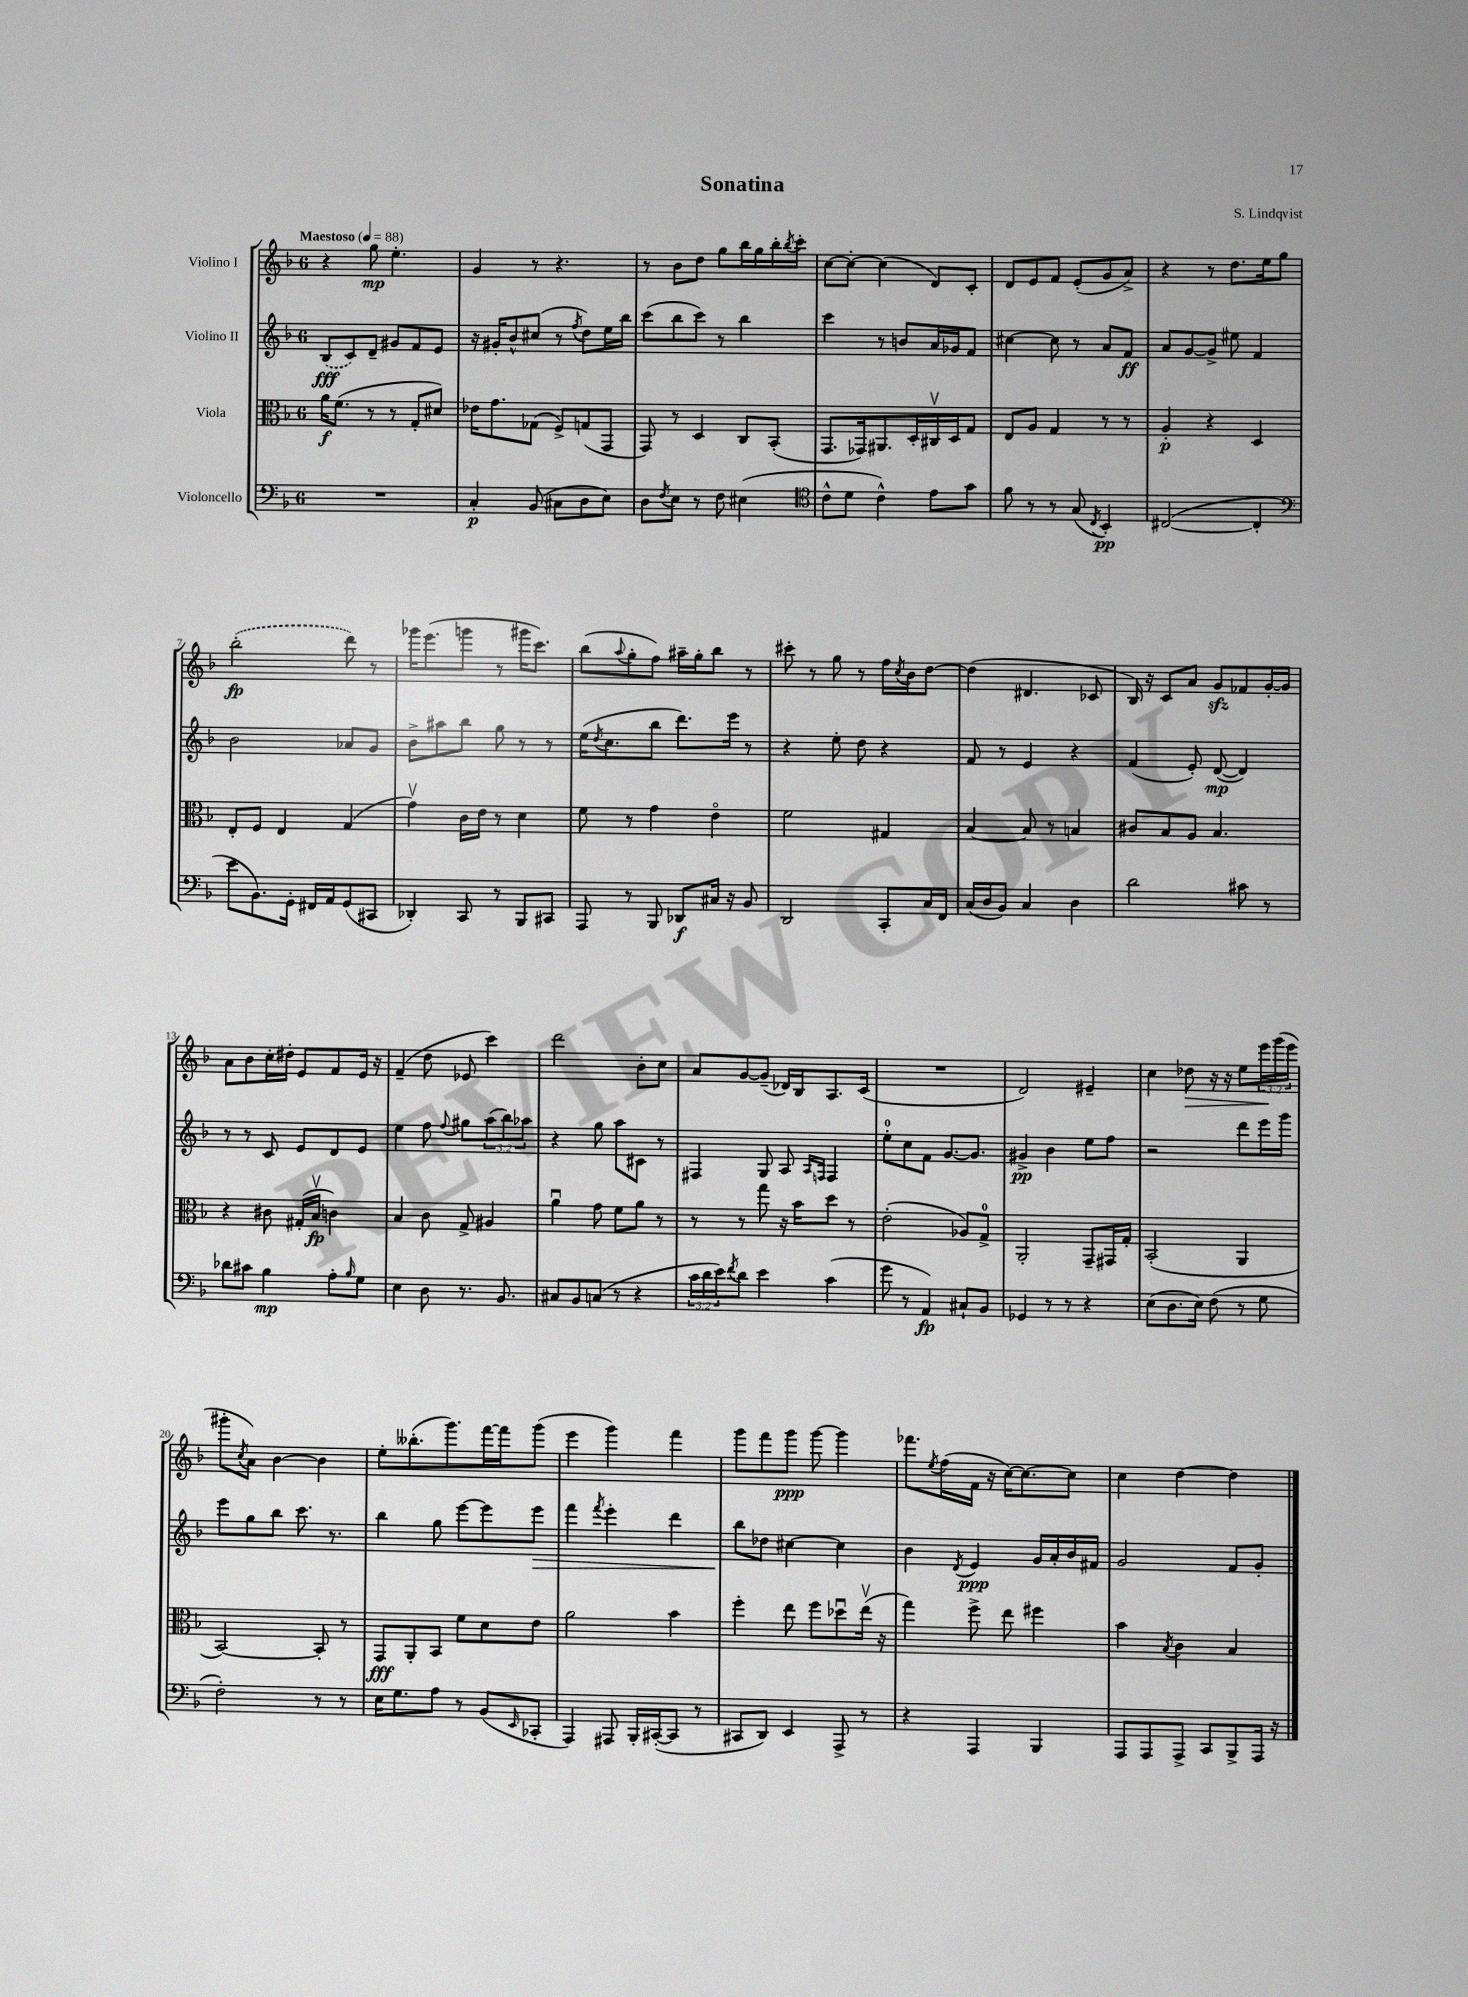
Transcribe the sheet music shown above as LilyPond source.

\header { title = "Sonatina" composer = "S. Lindqvist" }
<<
\new StaffGroup <<
\new Staff = "s0" \with { instrumentName = "Violino I" } {
    \clef treble \key f \major \once \override Staff.TimeSignature.style = #'single-digit \time 6/8 \override Staff.TupletNumber.text = #tuplet-number::calc-fraction-text \tempo "Maestoso" 4 = 88
    r4 g''8\mp e''4.-. |
    g'4 r8 r4. |
    r8 bes'8 d''8 g''8 bes''16 g''16 bes''16-. \acciaccatura { bes''8 } c'''16-. |
    c''8~ c''8~-. c''4( d'8) c'8-. |
    d'8 e'8 f'8 e'8-.( g'8 a'8->) |
    r4 r8 d''8. e''16 g''8 |
    \once \slurDashed bes''2-.\fp( d'''8) r8 |
    ges'''16 e'''8.( g'''8 r8 gis'''16 c'''8.) |
    bes''8( \appoggiatura { a''8 } g''8-. f''8) ais''16-- g''16-. bes''8 r8 |
    cis'''8-. r8 g''8 r8 f''16 \acciaccatura { c''8 } bes'16 d''8~ |
    d''4( dis'4. ces'8 |
    bes16) r16 c'8 a'8 g'8\sfz fes'8 g'16~-. g'16 |
    a'8 bes'8 c''16-. dis''16-. e'8 f'8 e'16 r16 |
    f'4--( d''8 ees'8 c'''4) |
    d'''2 bes'8-. c''8 |
    a'8 g'8~ g'8--( des'16) bes16 a8. c'16( |
    R2. |
    d'2) eis'4-- |
    c''4 des''8\> r16 r16 e''8 \tuplet 3/2 { e'''16\! g'''16( e'''16 } |
    gis'''8-. \acciaccatura { c''8 } a'8) bes'4~ bes'4 |
    e''8-. beses''8.-.( g'''8.) f'''16~ f'''16 g'''8( |
    e'''4 g'''4) f'''4 |
    g'''8 f'''8 g'''8\ppp g'''8~ g'''4 |
    fes'''8. \acciaccatura { e''8 } f''16( f'16 r16 c''16~) c''8.~ c''8 |
    c''4 d''4~ d''4 \bar "|." |
}
\new Staff = "s1" \with { instrumentName = "Violino II" } {
    \clef treble \key f \major \once \override Staff.TimeSignature.style = #'single-digit \time 6/8 \override Staff.TupletNumber.text = #tuplet-number::calc-fraction-text
    \once \slurDashed bes8\fff( c'8) d'8-- gis'8 f'8 e'8 |
    r16 gis'16-. bes'8-^ cis''8( r8 \acciaccatura { f''8 } d''8) e''16 bes''16 |
    c'''8( bes''8 c'''8) r8 bes''4 |
    c'''4 r8 b'8 a'16 ges'16 f'8 |
    cis''4~ cis''8 r8 a'8 f'8\ff |
    a'8 g'8~ g'8-> eis''8 f'4 |
    bes'2 aes'8 g'8 |
    bes'8-> ais''8 bes''8 g''8 r8 r8 |
    e''16( \acciaccatura { d''8 } c''8. bes''8 d'''8.) e'''16 r8 |
    r4 e''8-. d''8 r4 |
    f'8 r8 e'4 r4 |
    f'4( e'8-.) d'8~\mp( d'4) |
    r8 r8 c'8 e'8 d'8 e'8 |
    e''4 f''8 \appoggiatura { f''8 } gis''8 \tuplet 3/2 { a''8( bes''8) aes''8 } |
    r4 g''8 a''8 cis'8 r8 |
    fis4 g8 a8 \grace { a16 f16 } f4 |
    e''8-0-. c''8 f'8 g'8.~ g'8. |
    gis'4->\pp bes'4 e''8 f''8 |
    r2 d'''8 e'''16 g'''16 |
    e'''8 g''8 bes''8 c'''8. r8. |
    bes''4 g''8 e'''8~ e'''8 e'''8\> |
    f'''4 \acciaccatura { f'''8 } e'''4-. d'''4 |
    bes''8\! des''8 cis''4~ cis''4 |
    bes'4 \acciaccatura { d'8 } e'4\ppp g'16 a'16-. bes'16 fis'16 |
    g'2 f'8 g'8-. \bar "|." |
}
\new Staff = "s2" \with { instrumentName = "Viola" } {
    \clef alto \key f \major \once \override Staff.TimeSignature.style = #'single-digit \time 6/8
    a'16\f f'8.( r8 r8 g8-. dis'8) |
    ees'16 g'8. ges8( f8->) g8( g,8 |
    g,8) r8 d4 c8 bes,8-.( |
    g,8. ges,16) ais,8. d16-. cis16\upbow d16 g8 |
    e8 a8 g4 r8 r8 |
    a4-.\p r4 d4 |
    e8-. f8 e4 g4( |
    g'4\upbow) c'16 e'16 r8 d'4 |
    f'8 r8 g'4 e'4\flageolet |
    f'2 gis4 |
    bes4~ bes8 r8 b4 |
    cis'8 bes8 a8 bes4. |
    r4 cis'8 gis16-.( bes16\upbow\fp c'4) |
    bes4 c'8 g8-> ais4 |
    a'4\downbow g'8 f'8 a'8 r8 |
    r8 r8 g''8 r16 bes'16 d''8 r8 |
    e'2-.( aes8) g8-0-> |
    a,2-. g,8-- gis,16 g16-. |
    bes,2-.( a,4 |
    bes,2~) bes,8-. r8 |
    g,8\fff a,8-. bes,8 f'8 d'8 e'8 |
    a'2 bes'4 |
    f''4-. e''8 f''8 des''8\downbow e''16\upbow( r16 |
    g''4) f''8-> e''8 fis''4 |
    bes'4 \acciaccatura { bes8 } c'4 bes4 \bar "|." |
}
\new Staff = "s3" \with { instrumentName = "Violoncello" } {
    \clef bass \key f \major \once \override Staff.TimeSignature.style = #'single-digit \time 6/8 \override Staff.TupletNumber.text = #tuplet-number::calc-fraction-text
    R2. |
    c4-.\p bes,8( cis8 d8 e8) |
    d8 \acciaccatura { f8 } e8 r8 f8 eis4( |
    \clef tenor c'8-^ d'8 c'4-^) e'8 g'8 |
    f'8 r8 r8 g8( \acciaccatura { c8 } bes,4-.\pp) |
    cis2~( cis4-. |
    \clef bass e'8 bes,8.) g,16-. fis,16 a,16 g,8( cis,8 |
    des,4-.) c,8 r8 bes,,8 cis,8 |
    a,,8 r8 bes,,8 des,8\f cis16 r16 bes,8 |
    d,2 c,8-. c16 f,16 |
    c16( d16 bes,8) c4 d4 |
    d'2 cis'8 r8 |
    des'8 cis'8 bes4\mp a8-. \grace { bes16 } g8 |
    e4 d8 r8. bes,8. |
    cis8 bes,8 c8( r8 r4 |
    \tuplet 3/2 { c'16 d'16 e'16) } \acciaccatura { f'8 } d'8 e'4 c'4( |
    g'8 r8 a,4\fp) cis8-! bes,8 |
    ges,4 r8 r8 r4 |
    e8( d8. e16) f8( r8 g8 |
    f2-.) r8 r8 |
    e16 g8. a8 r8 bes,8( \grace { e,16 } ces,8-. |
    a,,4) ais,,8 bes,,16-. cis,16~-.( cis,8 r8 |
    cis,8 d,8) e,4 a,,8-> r8 |
    r4 a,,4 bes,,4 |
    a,,8 a,,8 a,,8-> c,8 bes,,8-> a,,16 r16 \bar "|." |
}
>>
>>
